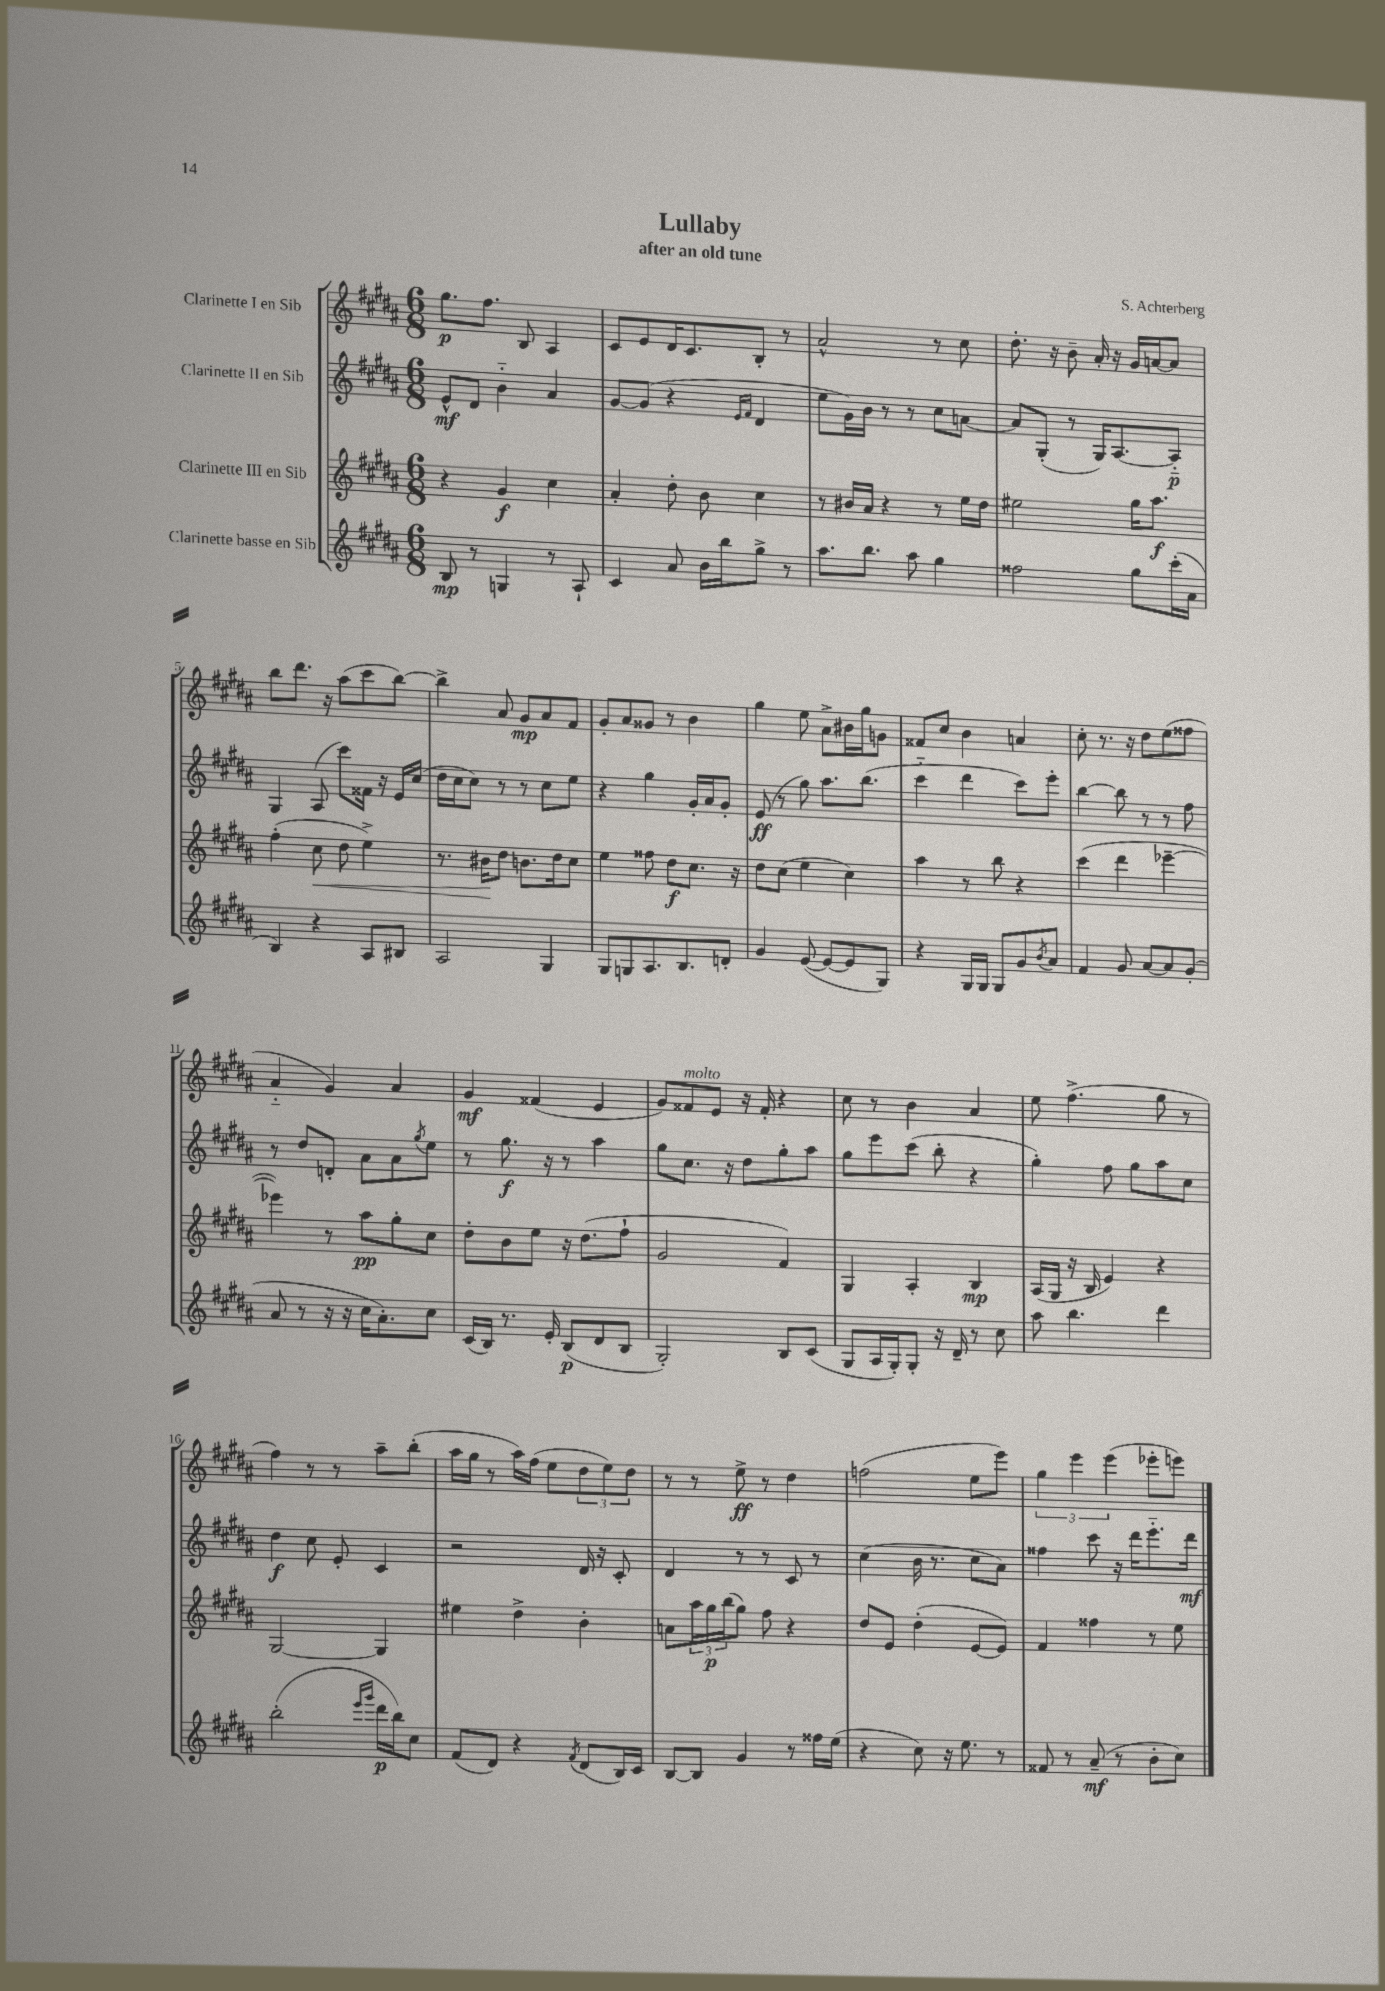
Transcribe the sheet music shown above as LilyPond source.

\header { title = "Lullaby" composer = "S. Achterberg" subtitle = "after an old tune" }
<<
\new StaffGroup <<
\new Staff = "s0" \with { instrumentName = "Clarinette I en Sib" } {
    \clef treble \key b \major \numericTimeSignature \time 6/8
    gis''8.\p fis''8. b8 ais4 |
    cis'8 e'8 dis'16 cis'8. b8-. r8 |
    ais'2-^ r8 cis''8 |
    dis''8.-. r16 b'8-- ais'16-. r16 gis'16 a'16~ a'8 |
    b''8 dis'''8. r16 ais''8( cis'''8 b''8~) |
    b''4-> ais'8 gis'8\mp ais'8 fis'8 |
    gis'8-. ais'8 gisis'8 r8 b'4 |
    gis''4 e''8 ais'8-> bis'16 gis''16 g'8 |
    fisis'8 cis''8 b'4 a'4 |
    cis''8-. r8. r16 dis''8 e''8( fisis''8 |
    ais'4-_ gis'4) ais'4 |
    gis'4\mf fisis'4( e'4 |
    gis'8) fisis'8^\markup { \italic "molto" } e'8 r16 fisis'16-. r4 |
    cis''8 r8 b'4 ais'4 |
    e''8 fis''4.->( gis''8 r8 |
    fis''4) r8 r8 ais''8-- b''8-.( |
    ais''16 gis''16 r8 ais''16) fis''16( e''8 \tuplet 3/2 { dis''8 e''8) dis''8 } |
    r8 r8 e''8->\ff r8 dis''4 |
    f''2( e''8 e'''8) |
    \tuplet 3/2 { gis''4 e'''4 e'''4( } ees'''8-. e'''8) \bar "|." |
}
\new Staff = "s1" \with { instrumentName = "Clarinette II en Sib" } {
    \clef treble \key b \major \numericTimeSignature \time 6/8
    e'8-^\mf dis'8 b'4-_ ais'4 |
    gis'8~ gis'8( r4 \grace { e'16 fis'16 } dis'4 |
    e''8 gis'16) b'16 r8 r8 cis''8 a'8~ |
    a'8 gis8-.( r8 gis16) ais8.~ ais8-_\p |
    gis4 ais8( cis'''8) fisis'16 r16 e'16 cis''16( |
    dis''16 cis''16 cis''8) r8 r8 cis''8 e''8 |
    r4 gis''4 gis'16-. ais'16 gis'8-. |
    e'8\ff( r8 gis''8) ais''8. b''8.( |
    cis'''4-_ dis'''4 cis'''8) e'''8-. |
    b''4~ b''8 r8 r8 fis''8 |
    r8 dis''8 d'8-. ais'8 ais'8 \acciaccatura { gis''8 } e''8 |
    r8 gis''8.\f r16 r8 ais''4 |
    gis''8 cis''8. r16 dis''8 gis''8-. ais''8 |
    gis''8 e'''8 cis'''8( b''8-. r4 |
    gis''4-.) fis''8 gis''8 ais''8 cis''8 |
    dis''4\f cis''8 e'8-. cis'4 |
    r2 dis'16 r16 cis'8-. |
    dis'4 r8 r8 cis'8 r8 |
    cis''4( b'16 r8. cis''8 ais'8) |
    fisis''4 cis'''8 r16 dis'''16 e'''8.-_ dis'''16\mf \bar "|." |
}
\new Staff = "s2" \with { instrumentName = "Clarinette III en Sib" } {
    \clef treble \key b \major \numericTimeSignature \time 6/8
    r4 gis'4\f cis''4 |
    ais'4-. dis''8-. b'8 cis''4 |
    r8 bis'16 ais'16 r4 r8 e''16 dis''16 |
    eis''2 gis''16 ais''8.\f |
    fis''4-.( cis''8\< dis''8 e''4->) |
    r8. bis'16\! dis''8 b'8. dis''16 cis''8 |
    e''4 fisis''8 dis''8\f cis''8. r16 |
    dis''8 cis''8( e''4 cis''4) |
    ais''4 r8 b''8 r4 |
    cis'''4( dis'''4 ees'''4~-- |
    ees'''4) r8 ais''8\pp gis''8-. cis''8 |
    dis''8-. b'8 e''8 r16 dis''8.( fis''8-! |
    gis'2 fis'4) |
    gis4 ais4-. b4\mp |
    ais16( gis16 r16 b16 e'4) r4 |
    gis2~ gis4 |
    eis''4 dis''4-> b'4-. |
    a'8 \tuplet 3/2 { ais''16 gis''16\p b''16( } gis''8) fis''8 r4 |
    dis''8 e'8 dis''4-.( e'8~ e'8) |
    fis'4 fisis''4 r8 e''8 \bar "|." |
}
\new Staff = "s3" \with { instrumentName = "Clarinette basse en Sib" } {
    \clef treble \key b \major \numericTimeSignature \time 6/8
    b8\mp r8 g4 r8 ais8-! |
    cis'4 ais'8 b'16 b''16 gis''8-> r8 |
    ais''8. b''8. ais''8 gis''4 |
    fisis''2 gis''8 cis'''16-.( ais'16 |
    b4) r4 ais8 bis8 |
    ais2 gis4 |
    gis8 g8 ais8. b8. d'8-. |
    gis'4 e'8~( e'8~ e'8 gis8) |
    r4 gis16 gis16 gis8 gis'8 \acciaccatura { b'8 } ais'8 |
    fis'4 gis'8 ais'8~ ais'8 gis'8-.( |
    ais'8 r8 r16 r16 cis''16 ais'8.-.) cis''8 |
    cis'16( b16) r8. e'16-. b8\p( dis'8 b8 |
    gis2-.) b8 cis'8( |
    gis8 ais16 gis16-.) gis8-. r16 dis'16-- r8 cis''8 |
    ais''8 b''4. dis'''4 |
    b''2-.( \grace { e'''16 gis'''16 } dis'''16\p b''16) cis''8 |
    fis'8( dis'8) r4 \acciaccatura { fis'8 } dis'8( b16) cis'16 |
    b8~ b8 gis'4 r8 fisis''16 e''16( |
    r4 cis''8) r16 e''8. r8 |
    fisis'8 r8 ais'8--\mf( r8 b'8-. cis''8) \bar "|." |
}
>>
>>
